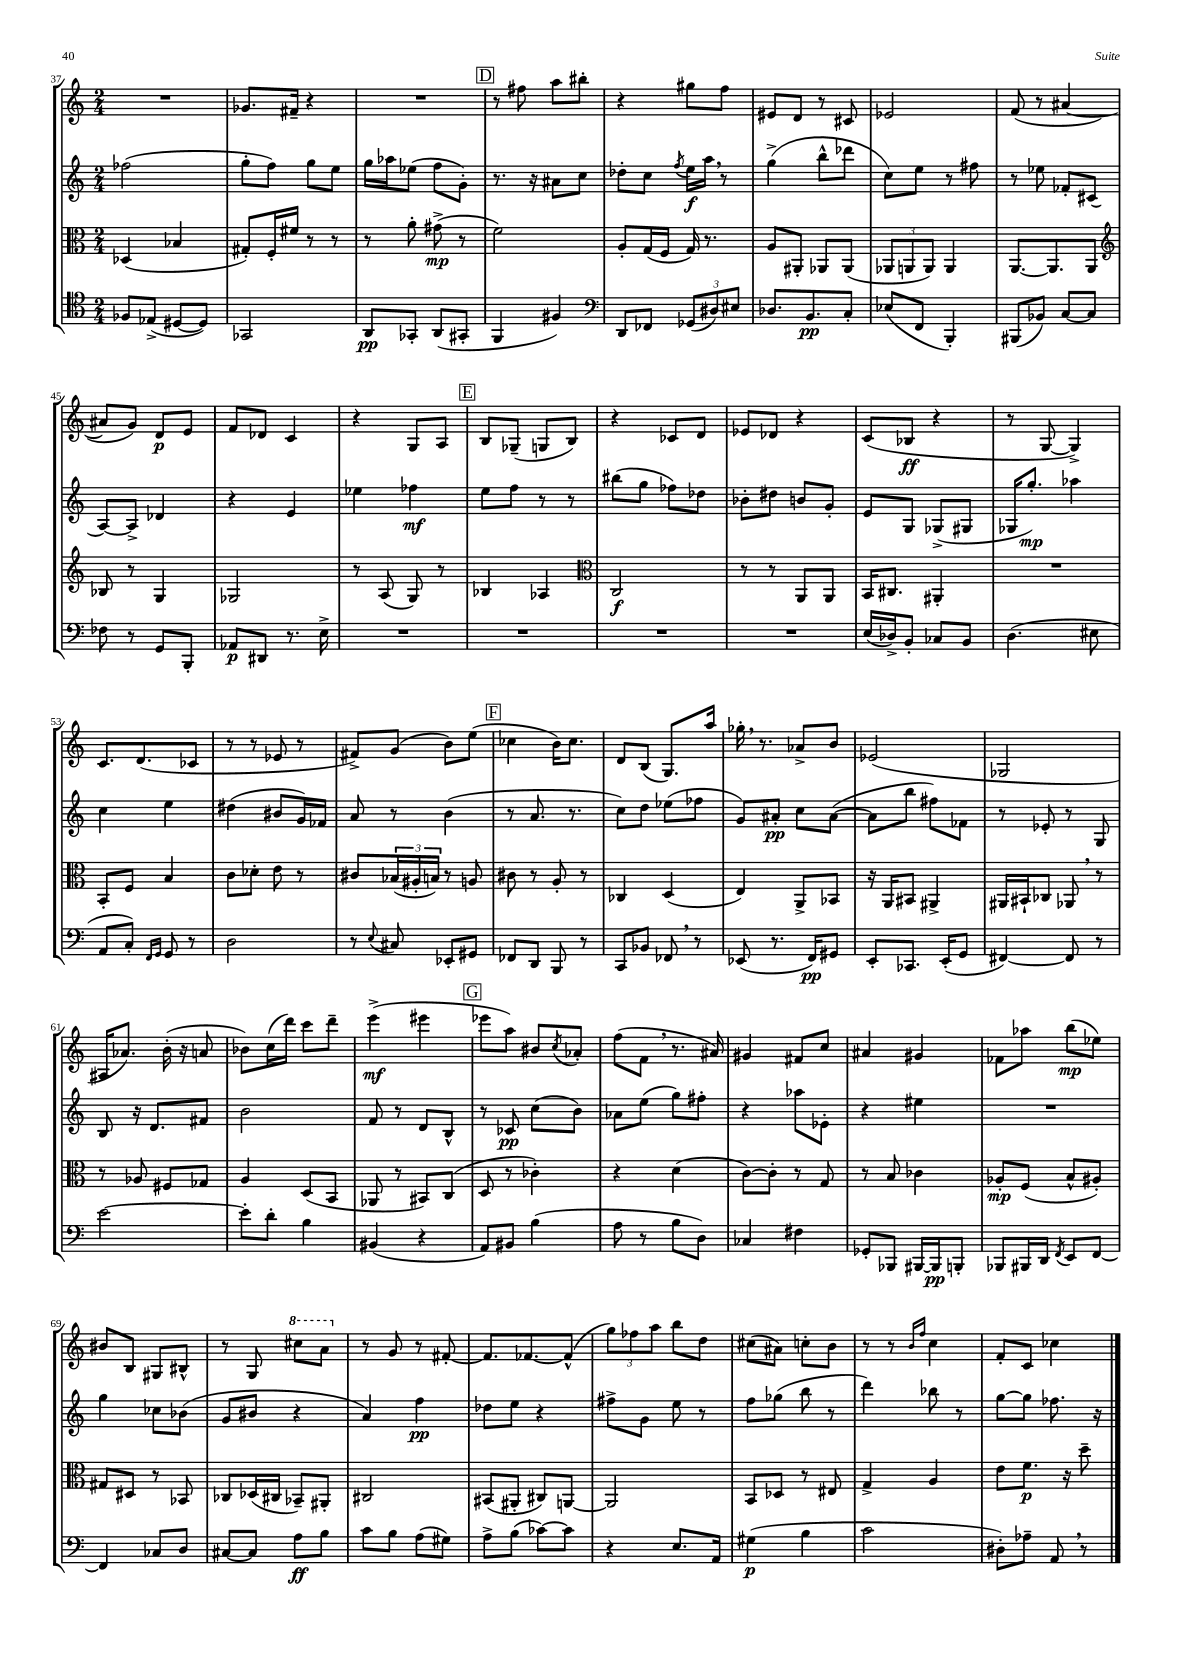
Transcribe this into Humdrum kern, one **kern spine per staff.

**kern	**kern	**kern	**kern
*staff4	*staff3	*staff2	*staff1
*clefC4	*clefC3	*clefG2	*clefG2
*k[]	*k[]	*k[]	*k[]
*M2/4	*M2/4	*M2/4	*M2/4
8F-/L	(4D-/	(2ff-\	2r
(8E-^/J	.	.	.
[8D#/L	4B-/	.	.
8D#/]J)	.	.	.
=	=	=	=
2GG-/	8G#'/L)	8gg'\L	8.g-/L
.	16F'/L	8ff\J)	.
.	16f#/JJ	.	16f#~/Jk
.	8r	8gg\L	4r
.	8r	8ee\J	.
=	=	=	=
8AA/L	8r	16gg\LL	2r
.	.	16aa-\J	.
8GG-'/J	8a'\	(8ee-\J	.
(8AA/L	(8g#^\	8ff\L	.
8GG#'/J	8r	8g'\J)	.
=	=	=	=
4FF/	2f\)	8.r	8r
.	.	.	8ff#\
.	.	16r	.
4F#/)	.	8a#\L	8aa\L
.	.	8cc\J	8bb#'\J
=	=	=	=
*clefF4	*	*	*
8DD/L	8A'/L	8dd-'\L	4r
8FF-/J	(16G/L	8cc\J	.
.	16F/JJ	.	.
.	.	8qff/	.
(12GG-/L	16G/)	16ee\LL	8gg#\L
.	8.r	16aa\JJ	.
12D#/)	.	.	.
.	.	8r	8ff\J
12E#/J	.	.	.
=	=	=	=
8.D-/L	8A/L	(4gg^\	8e#/L
.	8AA#'/J	.	8d/J
8.BB/	.	.	.
.	8AA-/L	8bb^^\L	8r
8C'/J	(8AA-/J	8ddd-\J	8c#/
=	=	=	=
(8E-/L	12AA-/L	8cc\L)	2e-/
.	12AA/	.	.
8FF/J	.	8ee\J	.
.	12AA/J)	.	.
4BBB'/)	4AA/	8r	.
.	.	8ff#\	.
=	=	=	=
(8BBB#/L	[8.AA/L	8r	(8f/
8BB-/J)	.	8ee-\	8r
.	8.AA/]	.	.
[8C/L	.	8f-'/L	[4a#/
8C/]J	8AA/J	(8c#/J	.
=	=	=	=
*	*clefG2	*	*
8F-\	8B-/	[8A/L)	8a#/]L
8r	8r	8A^/]J	8g/J)
8GG/L	4G/	4d-/	8d/L
8BBB'/J	.	.	8e/J
=	=	=	=
8AA-/L	2G-/	4r	8f/L
8DD#/J	.	.	8d-/J
8.r	.	4e/	4c/
16E^\	.	.	.
=	=	=	=
2r	8r	4ee-\	4r
.	(8A/	.	.
.	8G/)	4ff-\	8G/L
.	8r	.	8A/J
=	=	=	=
2r	4B-/	8ee\L	8B/L
.	.	8ff\J	(8G-~/J
.	4A-/	8r	8G/L
.	.	8r	8B/J)
=	=	=	=
*	*clefC3	*	*
2r	2C/	(8bb#\L	4r
.	.	8gg\J	.
.	.	8ff-\L)	8c-/L
.	.	8dd-\J	8d/J
=	=	=	=
2r	8r	8b-'\L	8e-/L
.	8r	8dd#\J	8d-/J
.	8AA/L	8b/L	4r
.	8AA/J	8g'/J	.
=	=	=	=
(16E/LL	16BB/LK	8e/L	(8c/L
16D-^/J)	8.C#/J	.	.
8BB'/J	.	8G/J	8B-/J
8C-/L	4AA#'/	(8G-^/L	4r
8BB/J	.	8G#/J	.
=	=	=	=
(4.D\	2r	16G-/LK	8r
.	.	8.gg'/J)	.
.	.	.	[8G/
.	.	4aa-\	4G^/])
8E#\	.	.	.
=	=	=	=
8AA/L	8BB'/L	4cc\	8.c/L
8C'/J)	8F/J	.	.
.	.	.	(8.d/
16qqFF/LL	.	.	.
16qqGG/JJ	.	.	.
8GG/	4B/	4ee\	.
8r	.	.	8c-/J
=	=	=	=
2D\	8c\L	(4dd#\	8r
.	8d-'\J	.	8r
.	8e\	8b#/L	8e-/
.	8r	16g/L)	8r
.	.	16f-/JJ	.
=	=	=	=
8r	8c#/L	8a/	8f#^/L)
8qqE/	.	.	.
8C#/	(24B-/L	8r	(8g/J
.	24A#'/	.	.
.	24B/JJ)	.	.
8EE-'/L	8r	(4b\	8b\L)
8GG#/J	8A/	.	(8ee\J
=	=	=	=
8FF-/L	8c#\	8r	4cc-\
8DD/J	8r	8.a/	.
8BBB/	8A'/	.	16b\LK)
.	.	8.r	8.cc-\J
8r	8r	.	.
=	=	=	=
8CC/L	4C-/	8cc\L)	8d/L
8BB-/J	.	8dd\J	(8B/J
8FF-/	(4D/	(8ee-\L	8.G/L)
8r	.	8ff-\J	.
.	.	.	16aa/Jk
=	=	=	=
(8EE-/	4E/)	8g/L)	16gg-'\
.	.	.	8.r
8.r	.	8a#'/J	.
.	8AA^/L	8cc\L	8a-^/L
16FF/LK)	.	.	.
8GG#/J	8BB-/J	([8a#\J	8b/J
=	=	=	=
8EE'/L	16r	8a#\]L	(2e-/
.	16AA/LK	.	.
8.CC-/J	8BB#/J	8bb\J	.
.	4AA#^/	8ff#\L)	.
(16EE'/LK	.	.	.
8GG/J	.	8f-\J	.
=	=	=	=
[4FF#/)	16AA#/LL	8r	2G-/
.	16BB#`/J	.	.
.	8C-/J	8e-'/	.
8FF#/]	8AA-/	8r	.
8r	8r	8G/	.
=	=	=	=
[2e\	8r	8B/	16A#/LK
.	.	.	8.a-/J)
.	8A-/	16r	.
.	.	8.d/L	.
.	8F#/L	.	(16b'\
.	.	.	16r
.	8G-/J	8f#/J	8a/
=	=	=	=
8e'\]L	4A/	2b\	8b-\L)
8d'\J	.	.	(16cc\L
.	.	.	16ddd\JJ)
4B\	(8D/L	.	8ccc\L
.	8BB/J	.	8ddd~\J
=	=	=	=
(4BB#/	8AA-/	8f/	(4eee^\
.	8r	8r	.
4r	8BB#/L)	8d/L	4eee#\
.	(8C/J	8B^^/J	.
=	=	=	=
8AA/L)	8D/	8r	8eee-\L
8BB#/J	8r	8c-/	8aa\J)
(4B\	4c-'\)	(8cc\L	8b#/L
.	.	.	8qcc/
.	.	8b\J)	8a-'/J
=	=	=	=
8A\	4r	8a-\L	(8ff\L
8r	.	(8ee\J	8f\J
8B\L	(4d\	8gg\L)	8.r
8D\J)	.	8ff#'\J	.
.	.	.	16a#/)
=	=	=	=
4C-/	[8c\L)	4r	4g#/
.	8c'\]J	.	.
4F#\	8r	8aa-\L	8f#/L
.	8G/	8e-'\J	8cc/J
=	=	=	=
8GG-'/L	8r	4r	4a#/
8BBB-/J	8B/	.	.
[16BBB#/LL	4c-\	4ee#\	4g#/
16BBB#/]J	.	.	.
8BBB'/J	.	.	.
=	=	=	=
8BBB-/L	8A-'/L	2r	8f-\L
16BBB#/L	(8F/J	.	8aa-\J
16DD/JJ	.	.	.
8qFF/	.	.	.
8EE/L	8B^^/L	.	(8bb\L
[8FF/J	8A#'/J)	.	8ee-\J)
=	=	=	=
4FF/]	8G#/L	4gg\	8b#/L
.	8D#/J	.	8B/J
8C-/L	8r	8cc-\L	8G#/L
8D/J	8BB-/	(8b-\J	8B#^^/J
=	=	=	=
[8C#/L	8C-/L	8g/L	8r
8C#/]J	(16D-/L	8b#/J	8G/
.	16C#/JJ	.	.
8A\L	8BB-~/L)	4r	8ccc#\L
8B\J	8AA#'/J	.	8aa\J
=	=	=	=
8c\L	2C#/	4a/)	8r
8B\J	.	.	8g/
(8A\L	.	4ff\	8r
8G#\J)	.	.	[8f#'/
=	=	=	=
8A^\L	(8BB#/L	8dd-\L	8.f#/]L
(8B\J	8AA#'/J	8ee\J	.
.	.	.	[8.f-/
[8c-\L)	8C#/L)	4r	.
8c-\]J	[8AA/J	.	(8f-^^/]J
=	=	=	=
4r	2AA/]	8ff#^\L	12gg\L)
.	.	.	12ff-\
.	.	8g\J	.
.	.	.	12aa\J
8.E/L	.	8ee\	8bb\L
.	.	8r	8dd\J
16AA/Jk	.	.	.
=	=	=	=
(4G#\	8BB/L	8ff\L	(8cc#\L
.	8D-/J	(8gg-\J	8a#\J)
4B\	8r	8bb\	8cc'\L
.	8E#/	8r	8b\J
=	=	=	=
2c\	4G^/	4ddd\)	8r
.	.	.	8r
.	.	.	16qqb/LL
.	.	.	16qqff/JJ
.	4A/	8bb-\	4cc\
.	.	8r	.
=	=	=	=
8D#'\L)	8e\L	[8gg\L	8f'/L
8A-~\J	8.f\J	8gg\]J	8c/J
8AA/	.	8.ff-\	4cc-\
.	16r	.	.
8r	8dd~\	.	.
.	.	16r	.
==	==	==	==
*-	*-	*-	*-
